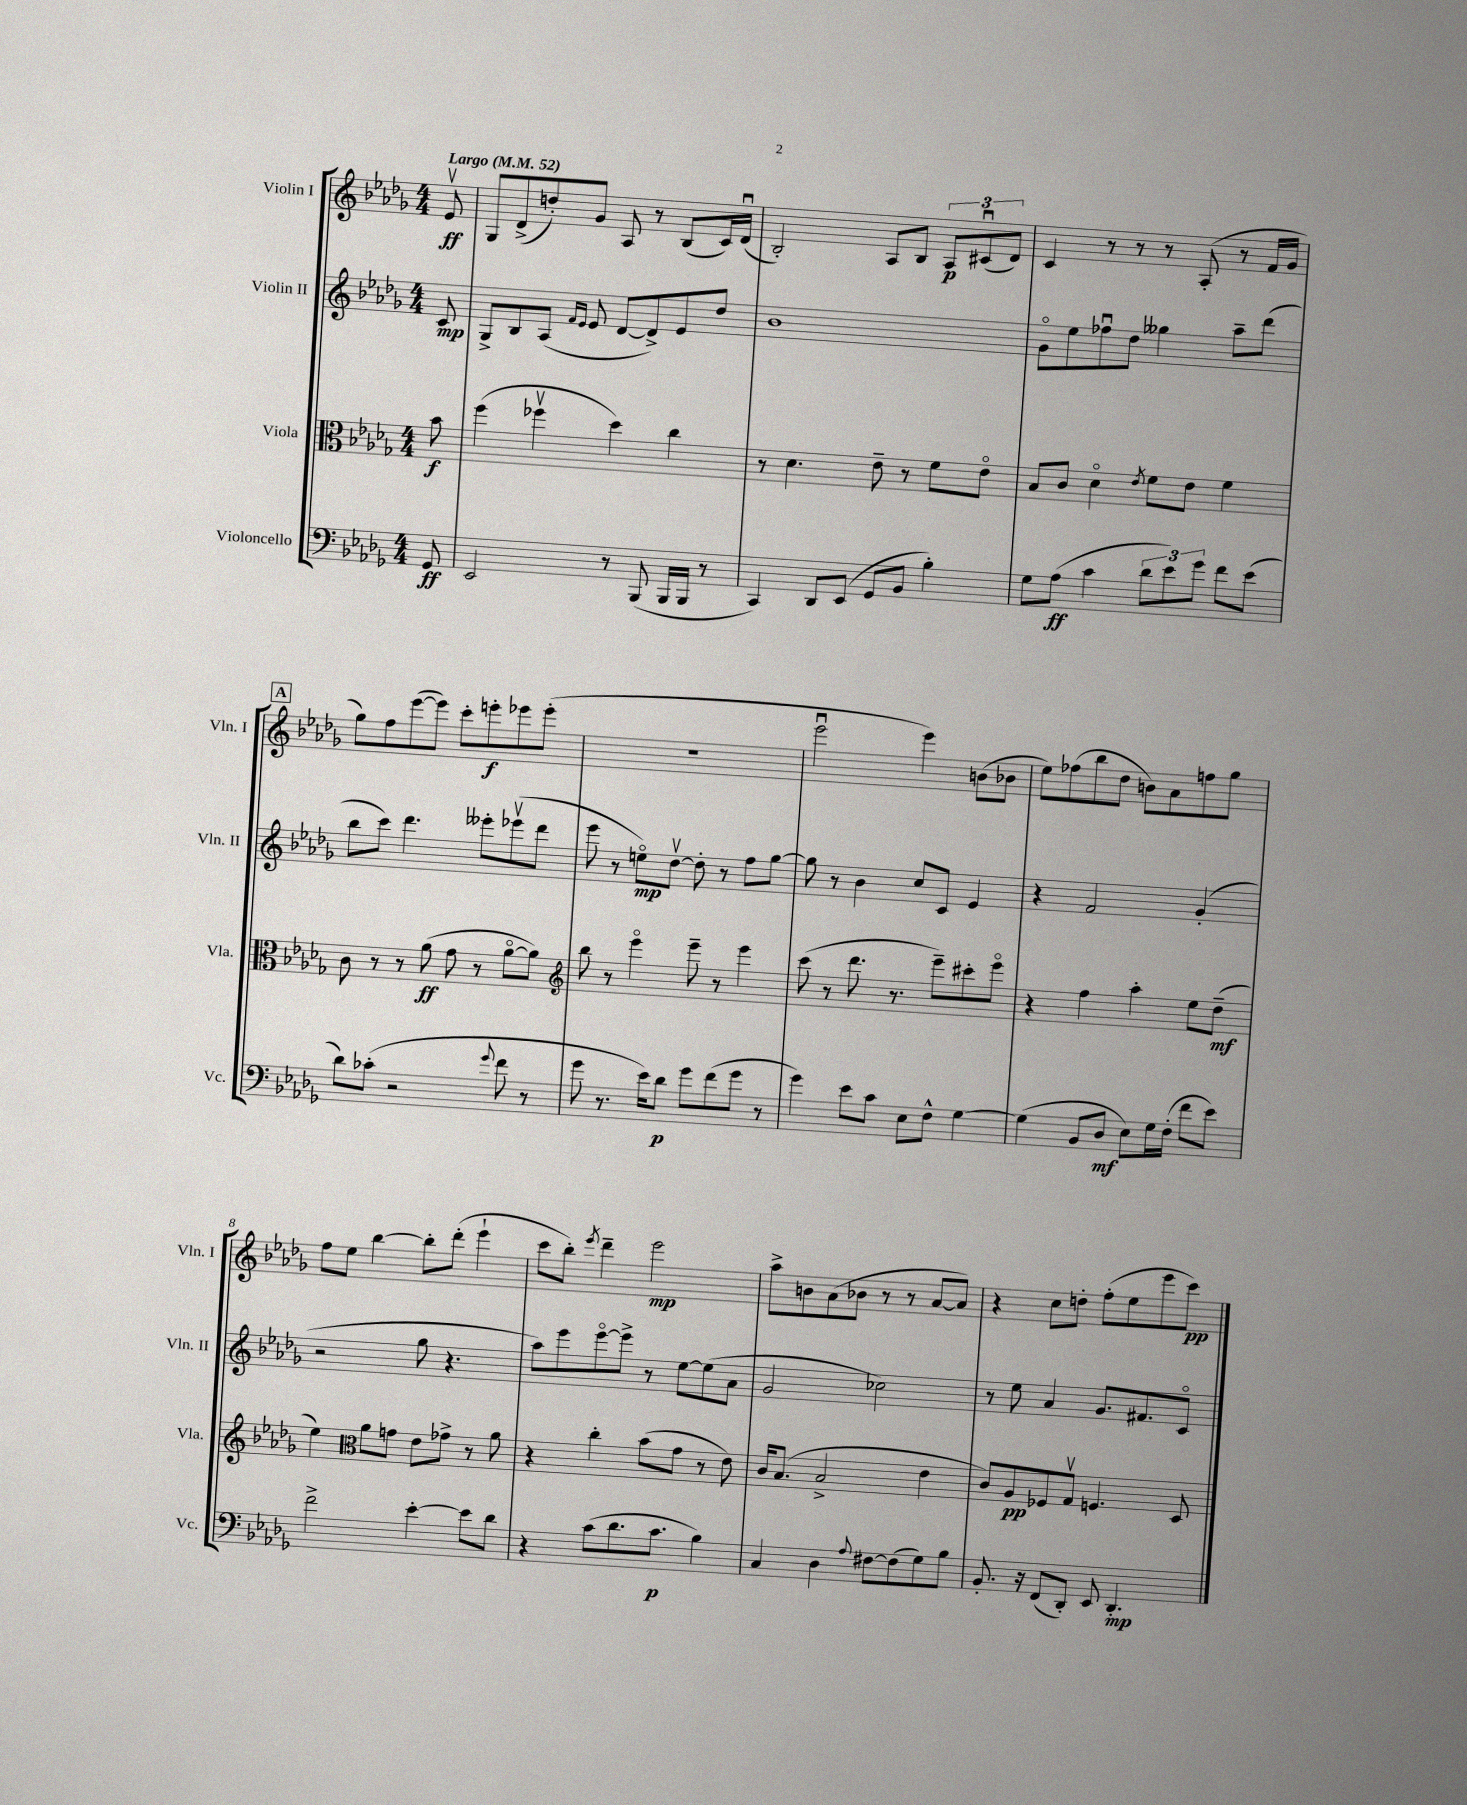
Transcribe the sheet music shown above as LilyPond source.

<<
\new StaffGroup <<
\new Staff = "s0" \with { instrumentName = "Violin I" shortInstrumentName = "Vln. I" } {
    \clef treble \key des \major \numericTimeSignature \time 4/4 \partial 8 \tempo "Largo" 4 = 52
    ees'8\upbow\ff |
    ges8 des'8->( d''8-.) ges'8 aes8 r8 bes8( c'16) des'16\downbow( |
    bes2-.) aes8 bes8 \tuplet 3/2 { aes8\p cis'8\downbow( des'8) } |
    c'4 r8 r8 r8 aes8-.( r8 f'16 ges'16 |
    \mark \markup { \box "A" } ges''8) f''8 ees'''8~( ees'''8) c'''8-. e'''8-.\f ees'''8 ees'''8-.( |
    r1 |
    ees'''2\downbow ees'''4) b'8( bes'8 |
    ees''8) fes''8( bes''8 des''8 b'8) aes'8 f''8 ges''8 |
    f''8 ees''8 bes''4~ bes''8-. des'''8-.( ees'''4-! |
    c'''8 bes''8-.) \acciaccatura { ees'''8 } des'''4-- ees'''2\mp |
    aes''8-> b'8 aes'8( bes'8 r8 r8 aes'8~ aes'8) |
    r4 c''8 d''8-. f''8-.( ees''8 ees'''8 c'''8\pp) \bar "|." |
}
\new Staff = "s1" \with { instrumentName = "Violin II" shortInstrumentName = "Vln. II" } {
    \clef treble \key des \major \numericTimeSignature \time 4/4 \partial 8
    c'8\mp |
    ges8-> bes8 aes8( \grace { f'16 ees'16 } ees'8 des'8~ des'8->) ees'8 des''8 |
    bes'1 |
    ges'8\flageolet ees''8 fes''8\downbow des''8 geses''4 aes''8-- des'''8( |
    \mark \markup { \box "A" } bes''8 c'''8) des'''4. eeses'''8-. ees'''8\upbow( des'''8 |
    ees'''8 r8 e''8\flageolet\mp) des''8~\upbow des''8-. r8 f''8 ges''8~ |
    ges''8 r8 bes'4 c''8 c'8 ees'4 |
    r4 f'2 ges'4-.( |
    r2 ges''8 r4. |
    aes''8) ees'''8 ees'''8~\flageolet ees'''8-> r8 ees''8~ ees''8( aes'8 |
    ges'2 ces''2) |
    r8 ees''8 aes'4 ges'8. fis'8. c'8\flageolet \bar "|." |
}
\new Staff = "s2" \with { instrumentName = "Viola" shortInstrumentName = "Vla." } {
    \clef alto \key des \major \numericTimeSignature \time 4/4 \partial 8
    bes'8\f |
    f''4( fes''4\upbow des''4) c''4 |
    r8 des'4. ees'8-- r8 f'8 ees'8\flageolet |
    bes8 c'8 des'4\flageolet \acciaccatura { ees'8 } f'8 ees'8 f'4 |
    \mark \markup { \box "A" } c'8 r8 r8 aes'8\ff( ges'8 r8 aes'8~\flageolet aes'8) |
    \clef treble bes''8 r8 ees'''4\flageolet ees'''8-- r8 ees'''4 |
    c'''8( r8 des'''8. r8. ees'''8--) cis'''8-. ees'''8\flageolet |
    r4 f''4 aes''4-. ees''8 des''8--\mf( |
    ees''4) \clef alto aes'8 g'8 ees'8 ges'8-> r8 aes'8 |
    r4 c''4-. bes'8( ges'8 r8 ees'8) |
    c'16 bes8.( bes2-> ees'4 |
    c'8) aes8\pp fes8 ges8\upbow f4. des8 \bar "|." |
}
\new Staff = "s3" \with { instrumentName = "Violoncello" shortInstrumentName = "Vc." } {
    \clef bass \key des \major \numericTimeSignature \time 4/4 \partial 8
    ges,8\ff |
    ees,2 r8 bes,,8( bes,,16 bes,,16 r8 |
    c,4) des,8 ees,8( ges,8 bes,8 bes4-.) |
    ges8 aes8\ff( c'4 \tuplet 3/2 { des'8 ees'8) ges'8 } f'8 ees'8( |
    \mark \markup { \box "A" } des'8) ces'8-.( r2 \appoggiatura { ges'8 } f'8 r8 |
    ges'8 r8. ees'16) des'8\p ges'8 f'8( ges'8 r8 |
    ges'4) ees'8 c'8 ees8 f8-^ ges4~ |
    ges4( bes,8 des8\mf ees8) ges16 f16-.( f'8 ees'8) |
    f'2-> ees'4~-. ees'8 des'8 |
    r4 c'8( des'8. c'8.\p bes4) |
    c4 des4 \appoggiatura { aes8 } fis8~ fis8( ges8) bes8 |
    bes,8.-. r16 f,8( des,8-.) ees,8 des,4.-.\mp \bar "|." |
}
>>
>>
